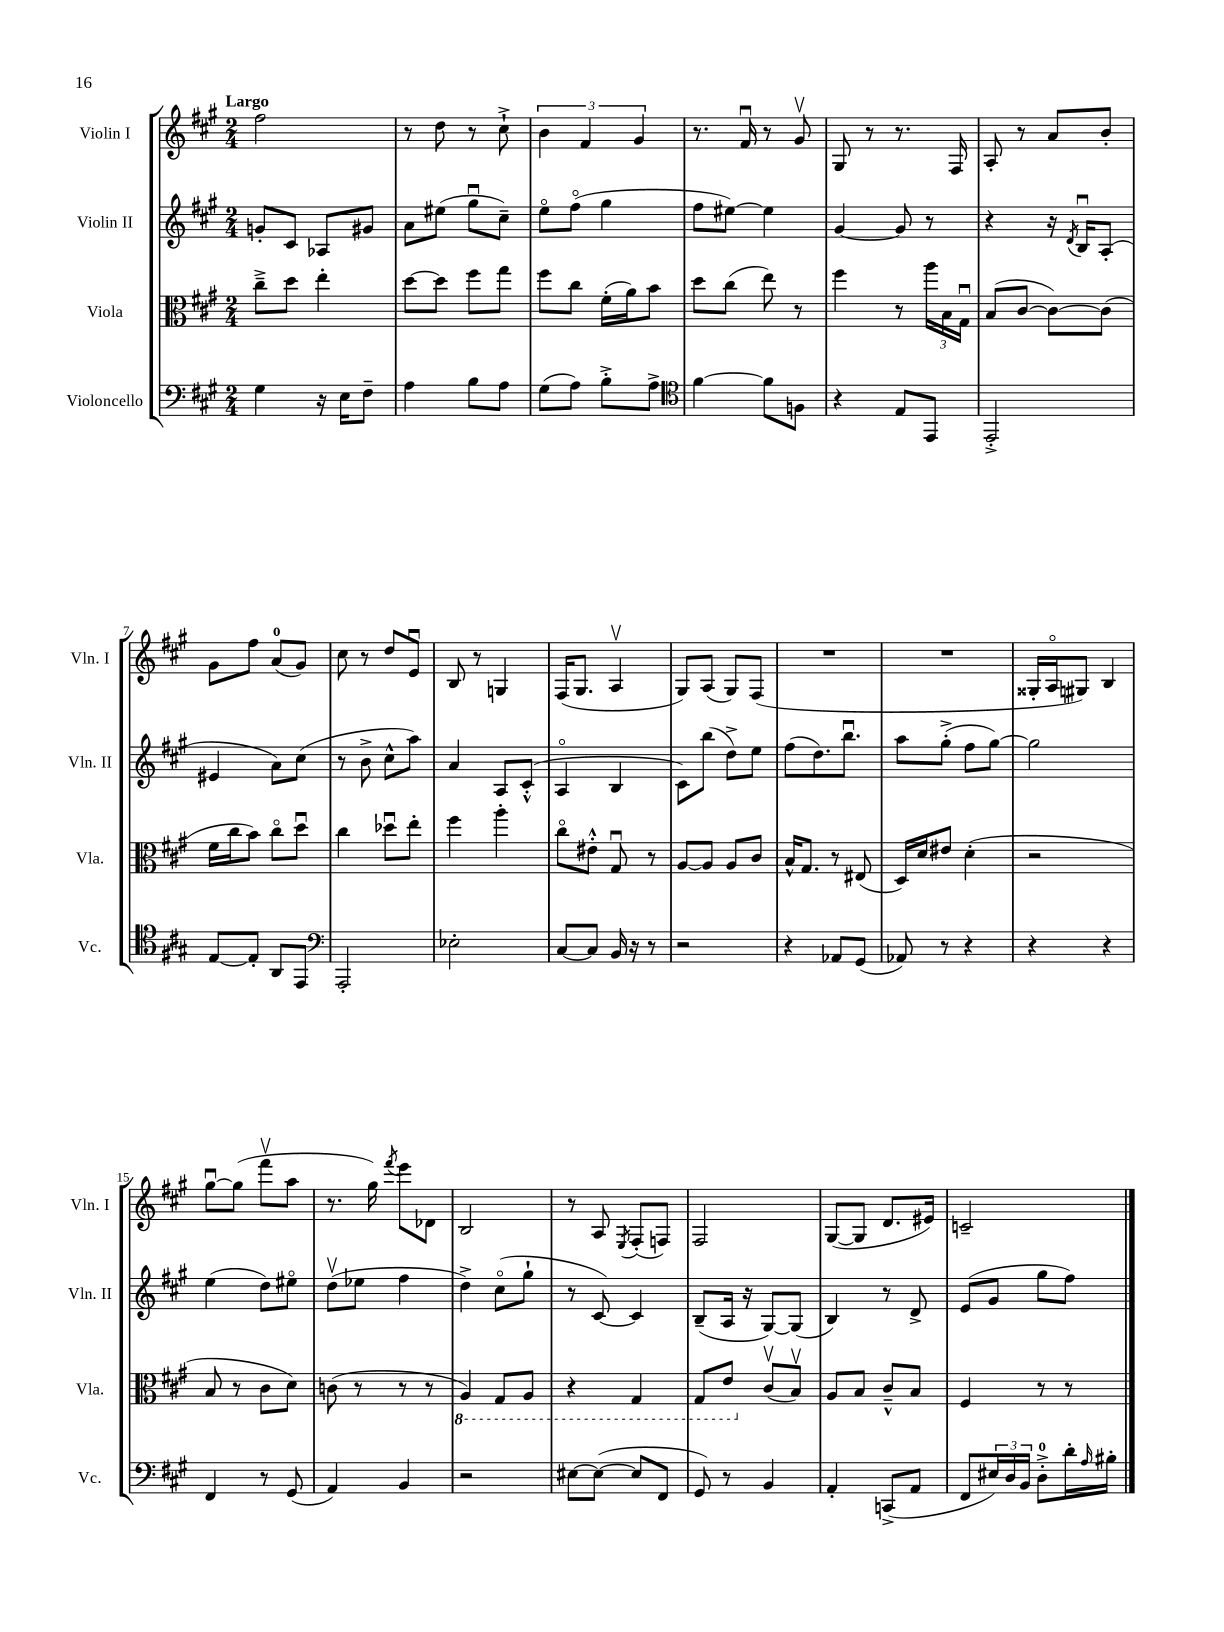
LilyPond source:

<<
\new StaffGroup <<
\new Staff = "s0" \with { instrumentName = "Violin I" shortInstrumentName = "Vln. I" } {
    \clef treble \key a \major \numericTimeSignature \time 2/4 \tempo "Largo"
    fis''2 |
    r8 d''8 r8 cis''8-!-> |
    \tuplet 3/2 { b'4 fis'4 gis'4 } |
    r8. fis'16\downbow r8 gis'8\upbow |
    gis8 r8 r8. fis16 |
    a8-. r8 a'8 b'8-. |
    gis'8 fis''8 a'8-0( gis'8) |
    cis''8 r8 d''8 e'8\downbow |
    b8 r8 g4 |
    fis16( gis8. a4\upbow |
    gis8) a8( gis8) fis8( |
    R2 |
    R2 |
    gisis16-. a16\flageolet gis8) b4 |
    gis''8~\downbow gis''8( fis'''8\upbow a''8 |
    r8. gis''16) \acciaccatura { fis'''8 } e'''8 des'8 |
    b2 |
    r8 a8 \acciaccatura { e8 } fis8-.( f8) |
    fis2 |
    gis8~( gis8 d'8. eis'16) |
    c'2-- \bar "|." |
}
\new Staff = "s1" \with { instrumentName = "Violin II" shortInstrumentName = "Vln. II" } {
    \clef treble \key a \major \numericTimeSignature \time 2/4
    g'8-. cis'8 aes8 gis'8 |
    a'8 eis''8( gis''8\downbow cis''8--) |
    e''8\flageolet fis''8\flageolet( gis''4 |
    fis''8 eis''8~) eis''4 |
    gis'4~ gis'8 r8 |
    r4 r16 \acciaccatura { d'8 } b16\downbow a8-.( |
    eis'4 a'8) cis''8( |
    r8 b'8-> cis''8-^ a''8) |
    a'4 a8 cis'8-.-^( |
    a4\flageolet b4 |
    cis'8) b''8( d''8->) e''8 |
    fis''8( d''8.) b''8.\downbow |
    a''8 gis''8-.->( fis''8 gis''8~) |
    gis''2 |
    e''4( d''8) eis''8\flageolet |
    d''8\upbow( ees''8 fis''4 |
    d''4->) cis''8\flageolet( gis''8-! |
    r8 cis'8~) cis'4 |
    b8--( a16 r16 gis8~) gis8( |
    b4) r8 d'8-> |
    e'8( gis'8 gis''8 fis''8) \bar "|." |
}
\new Staff = "s2" \with { instrumentName = "Viola" shortInstrumentName = "Vla." } {
    \clef alto \key a \major \numericTimeSignature \time 2/4
    cis''8---> d''8 e''4-. |
    d''8~ d''8 fis''8 gis''8 |
    fis''8 cis''8 fis'16-.( a'16) b'8 |
    d''8 cis''8( e''8) r8 |
    fis''4 r8 \tuplet 3/2 { a''16 b16 gis16\downbow } |
    b8( cis'8~ cis'8~) cis'8( |
    fis'16 cis''16 b'8) cis''8\flageolet d''8\downbow |
    cis''4 des''8\downbow e''8-. |
    fis''4 a''4-. |
    cis''8\flageolet eis'8-.-^ gis8\downbow r8 |
    a8~ a8 a8 cis'8 |
    b16-^ gis8. r8 eis8( |
    d16) d'16 eis'8 d'4-.( |
    r2 |
    b8 r8 cis'8 d'8) |
    c'8( r8 r8 r8 |
    \ottava #-1 a,4) gis,8 a,8 |
    r4 gis,4 |
    gis,8 e8 \ottava #0 cis'8\upbow( b8\upbow) |
    a8 b8 cis'8---^ b8 |
    fis4 r8 r8 \bar "|." |
}
\new Staff = "s3" \with { instrumentName = "Violoncello" shortInstrumentName = "Vc." } {
    \clef bass \key a \major \numericTimeSignature \time 2/4
    gis4 r16 e16 fis8-- |
    a4 b8 a8 |
    gis8( a8) b8-.-> a8-> |
    \clef tenor fis'4~ fis'8 f8 |
    r4 e8 e,8 |
    e,2-.-> |
    e8~ e8-. a,8 e,8 |
    \clef bass a,,2-. |
    ees2-. |
    cis8~ cis8 b,16 r16 r8 |
    r2 |
    r4 aes,8 gis,8( |
    aes,8) r8 r4 |
    r4 r4 |
    fis,4 r8 gis,8( |
    a,4) b,4 |
    r2 |
    eis8~ eis8~( eis8 fis,8 |
    gis,8) r8 b,4 |
    a,4-. c,8->( a,8 |
    fis,8 \tuplet 3/2 { eis16) d16 b,16 } d8-0-.-> d'16-. \grace { a16 } bis16-. \bar "|." |
}
>>
>>
